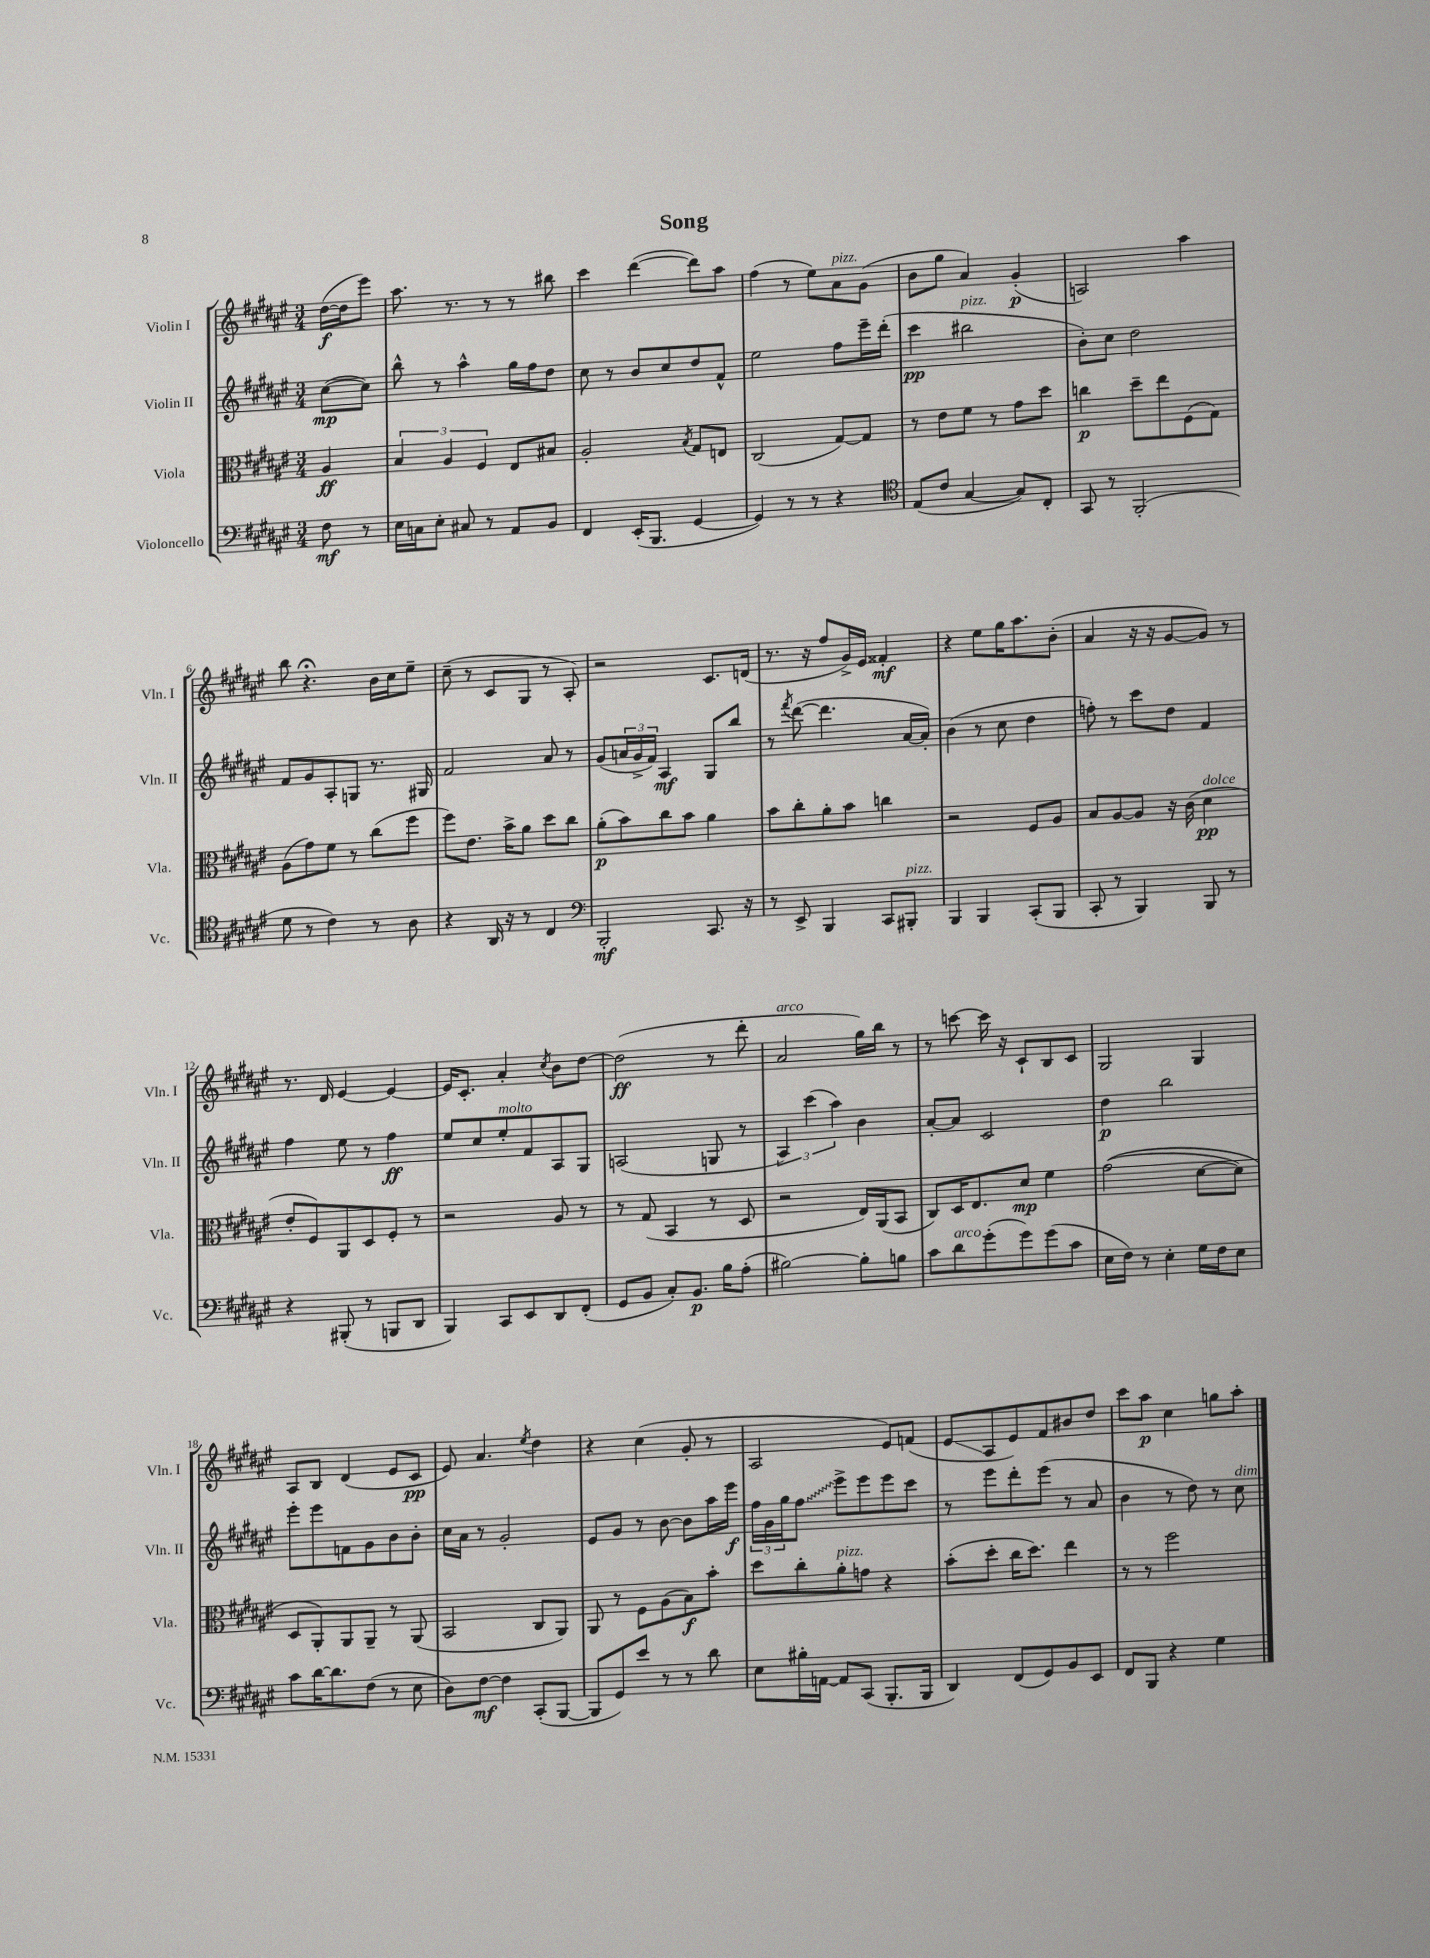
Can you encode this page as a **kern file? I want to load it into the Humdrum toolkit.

**kern	**kern	**kern	**kern
*staff4	*staff3	*staff2	*staff1
*clefF4	*clefC3	*clefG2	*clefG2
*k[f#c#g#d#a#e#]	*k[f#c#g#d#a#e#]	*k[f#c#g#d#a#e#]	*k[f#c#g#d#a#e#]
*M3/4	*M3/4	*M3/4	*M3/4
8F#	4A#	([8cc#	([16dd#
.	.	.	16dd#]
8r	.	8cc#])	8eee#)
=	=	=	=
16E#	6B	8bb^^	8.aa#
16C	.	.	.
8E#'	.	8r	.
.	6A#	.	.
.	.	.	8.r
8C#	.	4aa#^^	.
.	6F#	.	.
8r	.	.	8r
8AA#	8E#	16gg#	8r
.	.	16ff#	.
8BB	8B#	8dd#	8bb#
=	=	=	=
4FF#	2A#'	8cc#	4ccc#
.	.	8r	.
(16EE#'	.	8b	([4ddd#
8.BBB	.	.	.
.	.	8cc#	.
.	8qB	.	.
[4GG#	8G#	8dd#	8ddd#])
.	8E	8f#^^	8aa#
=	=	=	=
4GG#])	(2C#	2ee#	(4ff#
8r	.	.	8r
8r	.	.	8ee#)
4r	[8G#)	8ff#	8a#
.	8G#]	16eee#~	(8g#
.	.	(16ddd#'	.
=	=	=	=
*clefC4	*	*	*
(8E#	8r	4ccc#	8b
8c#	8e#	.	8gg#
[4G#	8f#	2bb#	4a#)
.	8r	.	.
8G#])	8g#	.	(4g#'
8C#'	8dd#	.	.
=	=	=	=
8GG#	4cc	8b')	2A)
8r	.	8cc#	.
(2FF#'	8dd#~	2dd#	.
.	8ee#	.	.
.	(8F#	.	4aa#
.	8G#)	.	.
=	=	=	=
8d#	(8A#	8f#	8bb
8r	8g#)	8g#	4.r;
4c#)	8f#	8A#'	.
.	8r	8G	.
8r	(8cc#	8.r	16b
.	.	.	16cc#
8A#	8ff#	.	8ee#~
.	.	16G#	.
=	=	=	=
4r	8ff#)	2f#	(8cc#~
.	8.e#	.	8r
16AA#	.	.	8c#
16r	16b^	.	.
8r	8a#	.	8G#
4C#	8dd#	8a#	8r
.	8cc#	8r	8A#')
=	=	=	=
*clefF4	*	*	*
2BBB'	(8a#'	(8g#	2r
.	8b)	24a	.
.	.	24g#^	.
.	.	24f#)	.
.	8cc#	4A#	.
.	8b	.	.
8.CC#	4a#	8G#	8.c#
.	.	8bb	.
16r	.	.	(16d
=	=	=	=
8r	8b	8r	8.r
.	.	8qfff#	.
8EE#^	8cc#'	([8ddd#	.
.	.	.	16r
4BBB	8a#'	4.ddd#]	8ff#
.	8b	.	16g#^)
.	.	.	16e#
8CC#	4cc	.	4f##'
8BBB#'	.	[16a#	.
.	.	16a#'])	.
=	=	=	=
4BBB	2r	(4b	4r
4BBB	.	8r	8ee#
.	.	8cc#	16gg#
.	.	.	8.aa#
(8CC#'	8F#	4dd#	.
8BBB	8A#	.	(8b'
=	=	=	=
8CC#'	8B	8ff')	4a#
8r	[8A#	8r	.
4BBB)	8A#]	8ccc#	16r
.	.	.	16r
.	16r	8dd#	[8g#
.	(16c#	.	.
8BBB	4d#	4f#	8g#])
8r	.	.	8r
=	=	=	=
4r	8e#'	4ff#	8.r
.	8F#)	.	.
.	.	.	16d#
(8BBB#'	8AA#	8ee#	[4e#
8r	8D#	8r	.
8BBB	8F#'	4ff#	4e#_
8DD#	8r	.	.
=	=	=	=
4BBB)	2r	8ee#	16e#]
.	.	.	8.c#'
.	.	8cc#	.
8CC#	.	8ee#'	4a#'
8EE#	.	8f#	.
.	.	.	8qcc#
8DD#	8A#	8A#	8b
(8FF#'	8r	8G#	[8dd#
=	=	=	=
8GG#	8r	(2A	(2dd#]
8BB	(8G#	.	.
8C#')	4BB	.	.
8.BB	.	.	.
.	8r	8G	8r
16B	.	.	.
(8A#'	8D#	8r	8ddd#'
=	=	=	=
[2B#)	2r	6A#)	2a#
.	.	(6ccc#	.
.	.	6aa#)	.
8B#']	16E#)	4b	16gg#)
.	(16AA#	.	16bb
8B	8BB	.	8r
=	=	=	=
8c#	8C#)	[8a#'	8r
8d#	16D#	8a#]	[8ccc
.	8.E#	.	.
(8g#'	.	2c#	16ccc]
.	.	.	16r
8g#)	8d#	.	8c#`
(8g#	4f#	.	8B
8c#	.	.	8c#
=	=	=	=
16E#	&((2g#	4dd#	2G#
16F#)	.	.	.
8r	.	.	.
4E#'	.	2bb	.
16G#	[8d#	.	4G#
16F#	.	.	.
8E#	8d#])	.	.
=	=	=	=
8c#	8D#	8eee#'	8A#
[16d#	8AA#'&)	8eee#	8B
8.d#]	.	.	.
.	8AA#	8f	(4d#
(8F#	8AA#~	8g#	.
8r	8r	8b	8e#
8E#	(8AA#	8b'	8c#
=	=	=	=
8D#)	2BB	16cc#	8e#)
.	.	16a#	.
[8F#	.	8r	4.a#
4F#]	.	2g#'	.
.	.	.	8qee#
(8CC#'	8C#	.	4dd#
[8BBB	8AA#)	.	.
=	=	=	=
8BBB]	8AA#	8e#	4r
8GG#)	8r	8g#	.
8e#	8F#	8r	(4cc#
8r	(8A#	[8b	.
8r	8B)	8b]	8g#'
8d#	8b'	16aa#	8r
.	.	16eee#	.
=	=	=	=
8E#	8dd#	24ff#	2A#
.	.	24g#	.
.	.	24gg#	.
16B#'	8cc#'	8ff#	.
[16AA	.	.	.
8AA]	8a#'	8eee#^	.
(8CC#	8g	8eee#	.
8.BBB'	4r	8eee#	8e#)
.	.	8ccc#	(8f
16BBB	.	.	.
=	=	=	=
4DD#)	(8b'	8r	8e#
.	8dd#'	8eee#	8A#
(8FF#	16cc#	8ddd#'	8e#)
.	8.dd#)	.	.
8GG#)	.	(8eee#	8f#
8BB	4ee#	8r	8b#
8EE#	.	8a#	8dd#
=	=	=	=
8FF#	8r	4b	8ccc#
8BBB	8r	.	8aa#
4r	2ff#	8r	4cc#
.	.	8dd#)	.
4G#	.	8r	8gg
.	.	8cc#	8aa#'
==	==	==	==
*-	*-	*-	*-
